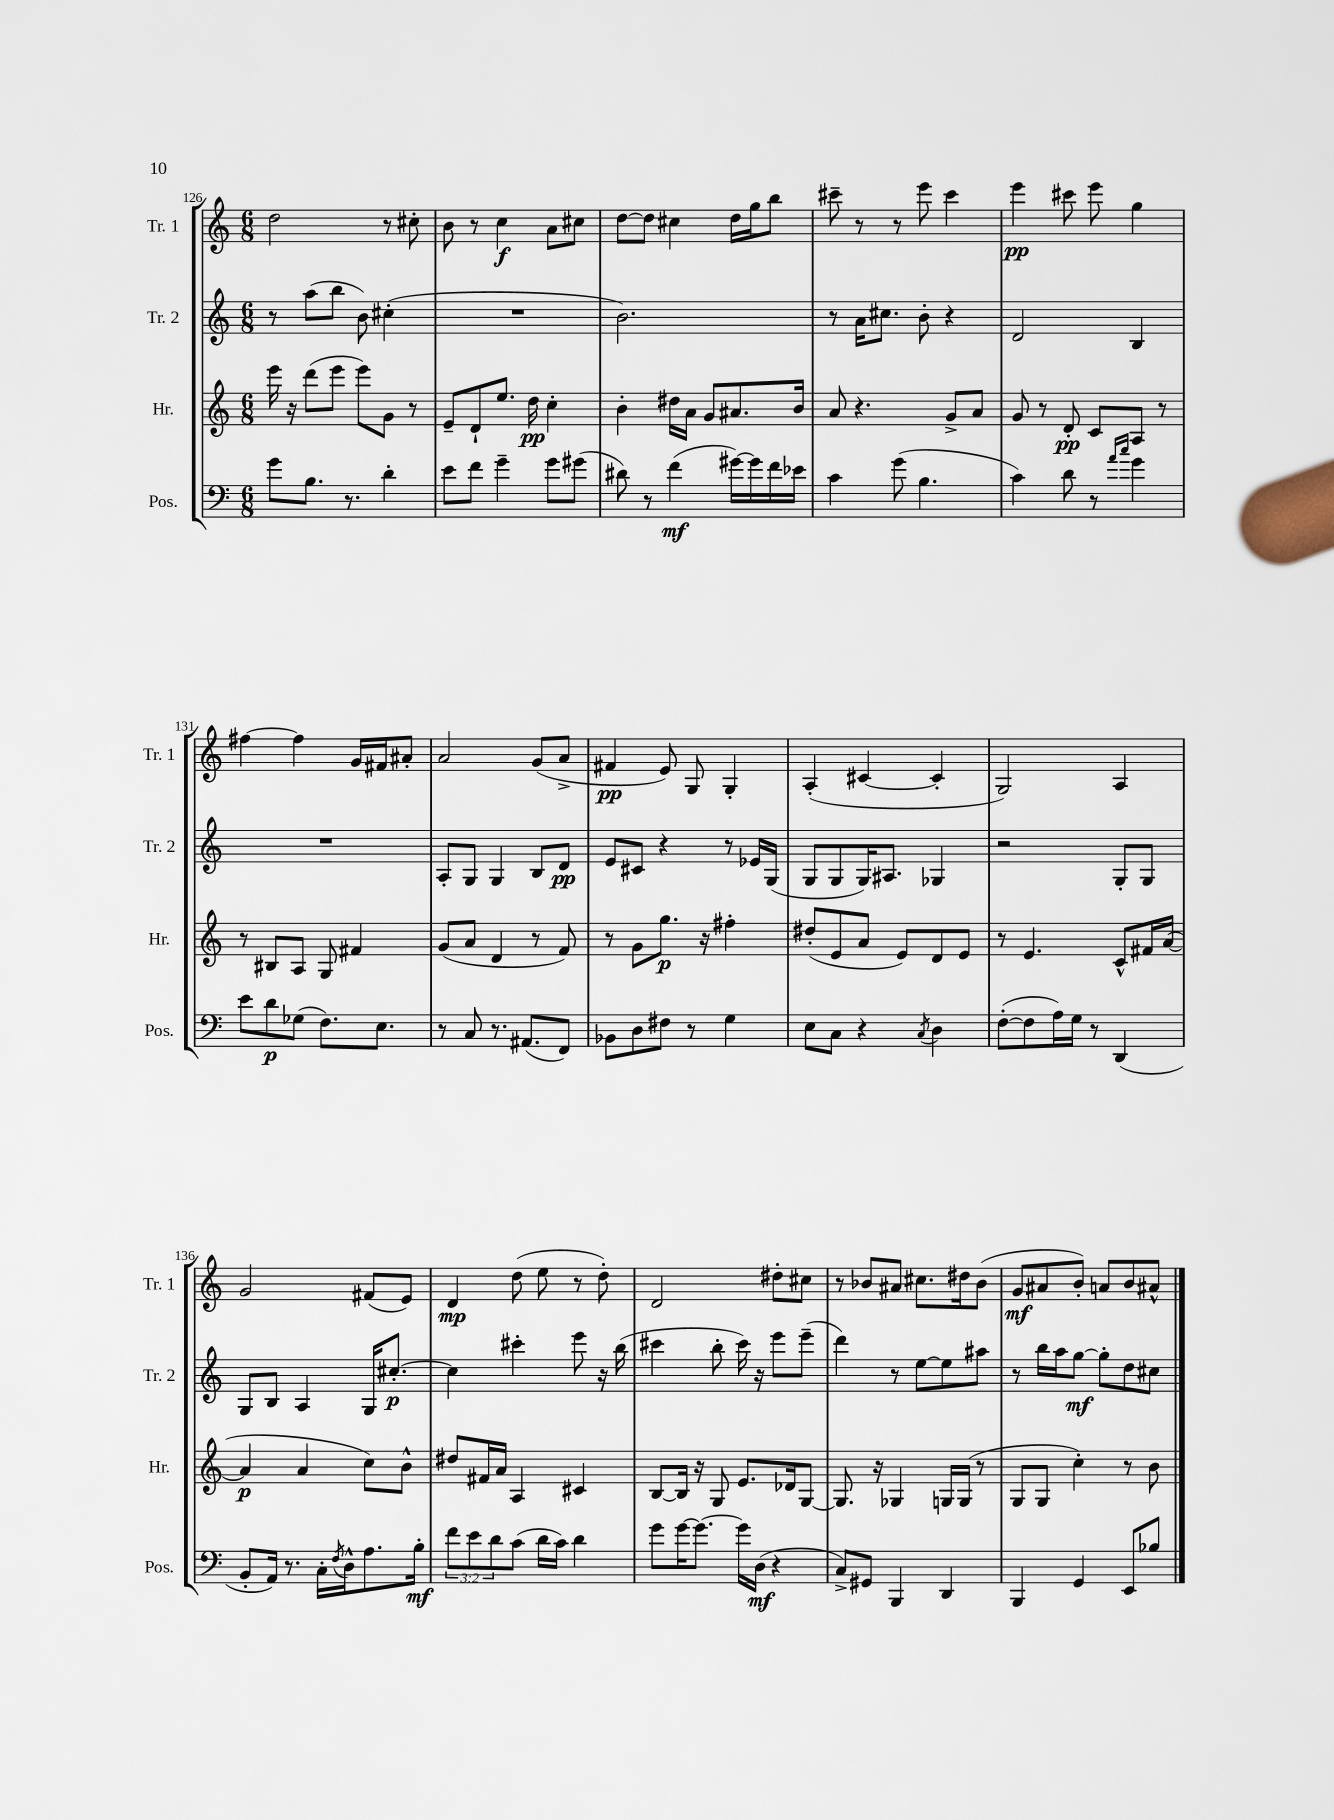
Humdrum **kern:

**kern	**kern	**kern	**kern
*staff4	*staff3	*staff2	*staff1
*clefF4	*clefG2	*clefG2	*clefG2
*k[]	*k[]	*k[]	*k[]
*M6/8	*M6/8	*M6/8	*M6/8
8g	16eee	8r	2dd
.	16r	.	.
8.B	(8ddd	(8aa	.
.	8eee	8bb	.
8.r	.	.	.
.	8eee)	8b)	.
4d'	8g	(4cc#'	8r
.	8r	.	8cc#'
=	=	=	=
8e	8e~	2.r	8b
8f	8d`	.	8r
4g~	8.ee	.	4cc
.	16dd	.	.
8g	4cc'	.	8a
(8g#	.	.	8cc#
=	=	=	=
8d#)	4b'	2.b)	[8dd
8r	.	.	8dd]
(4f	16dd#	.	4cc#
.	16a	.	.
.	8g	.	.
[16g#)	8.a#	.	16dd
16g#]	.	.	16gg
16f	.	.	8bb
16e-	16b	.	.
=	=	=	=
4c	8a	8r	8ccc#~
.	4.r	16a	8r
.	.	8.cc#	.
(8g	.	.	8r
4.B	.	8b'	8eee
.	8g^	4r	4ccc#
.	8a	.	.
=	=	=	=
4c)	8g	2d	4eee
.	8r	.	.
8d	8d'	.	8ccc#
8r	8c	.	8eee
16qqa	.	.	.
16qqcc	.	.	.
4g	8A	4B	4gg
.	8r	.	.
=	=	=	=
8e	8r	2.r	[4ff#
8d	8B#	.	.
(8G-	8A	.	4ff#]
8.F)	8G	.	.
.	4f#	.	16g
8.E	.	.	16f#
.	.	.	8a#'
=	=	=	=
8r	(8g	8A'	2a
8C	8a	8G	.
8.r	4d	4G	.
(8.AA#	.	.	.
.	8r	8B	(8g
8FF)	8f)	8d	8a^
=	=	=	=
8BB-	8r	8e	4f#
8D	8g	8c#	.
8F#	8.gg	4r	8e)
8r	.	.	8G
.	16r	.	.
4G	4ff#'	8r	4G'
.	.	16e-	.
.	.	(16G	.
=	=	=	=
8E	(8dd#'	8G	(4A'
8C	8e	8G	.
4r	8a	16G)	[4c#
.	.	8.A#	.
.	8e)	.	.
8qC	.	.	.
4D	8d	4G-	4c#']
.	8e	.	.
=	=	=	=
([8F'	8r	2r	2G)
8F]	4.e	.	.
16A)	.	.	.
16G	.	.	.
8r	.	.	.
(4DD	8c^^	8G'	4A
.	16f#	8G	.
.	([16a	.	.
=	=	=	=
8BB'	4a]	8G	2g
16AA)	.	8B	.
8.r	.	.	.
.	4a	4A	.
16C'	.	.	.
8qF	.	.	.
16D^^	.	.	.
8.A	8cc)	16G	(8f#
.	.	[8.cc#'	.
.	8b^^	.	8e)
16B'	.	.	.
=	=	=	=
12f	8dd#	4cc#]	4d
12e	.	.	.
.	16f#	.	.
12d	.	.	.
.	16a	.	.
(8c	4A	4ccc#'	(8dd
16d	.	.	8ee
16c)	.	.	.
4d	4c#	8eee	8r
.	.	16r	8dd')
.	.	(16bb	.
=	=	=	=
8g	[8B	4ccc#	2d
[16g	16B]	.	.
8.g_	16r	.	.
.	8G	8bb'	.
16g]	8.e	16ccc#)	.
(16D	.	16r	.
4r	.	8eee	8dd#'
.	16d-	.	.
.	[8G	(8eee~	8cc#
=	=	=	=
8C^)	8.G]	4ddd)	8r
8GG#	.	.	8b-
.	16r	.	.
4BBB	4G-	8r	8a#
.	.	[8ee	8.cc#
4DD	16G	8ee]	.
.	(16G	.	16dd#
.	8r	8aa#	(8b-
=	=	=	=
4BBB	8G	8r	8g
.	8G	16bb	8a#
.	.	16aa	.
4GG	4cc')	[8gg	8b')
.	.	8gg']	8a
8EE	8r	8dd	8b
8B-	8b	8cc#	8a#^^
==	==	==	==
*-	*-	*-	*-
